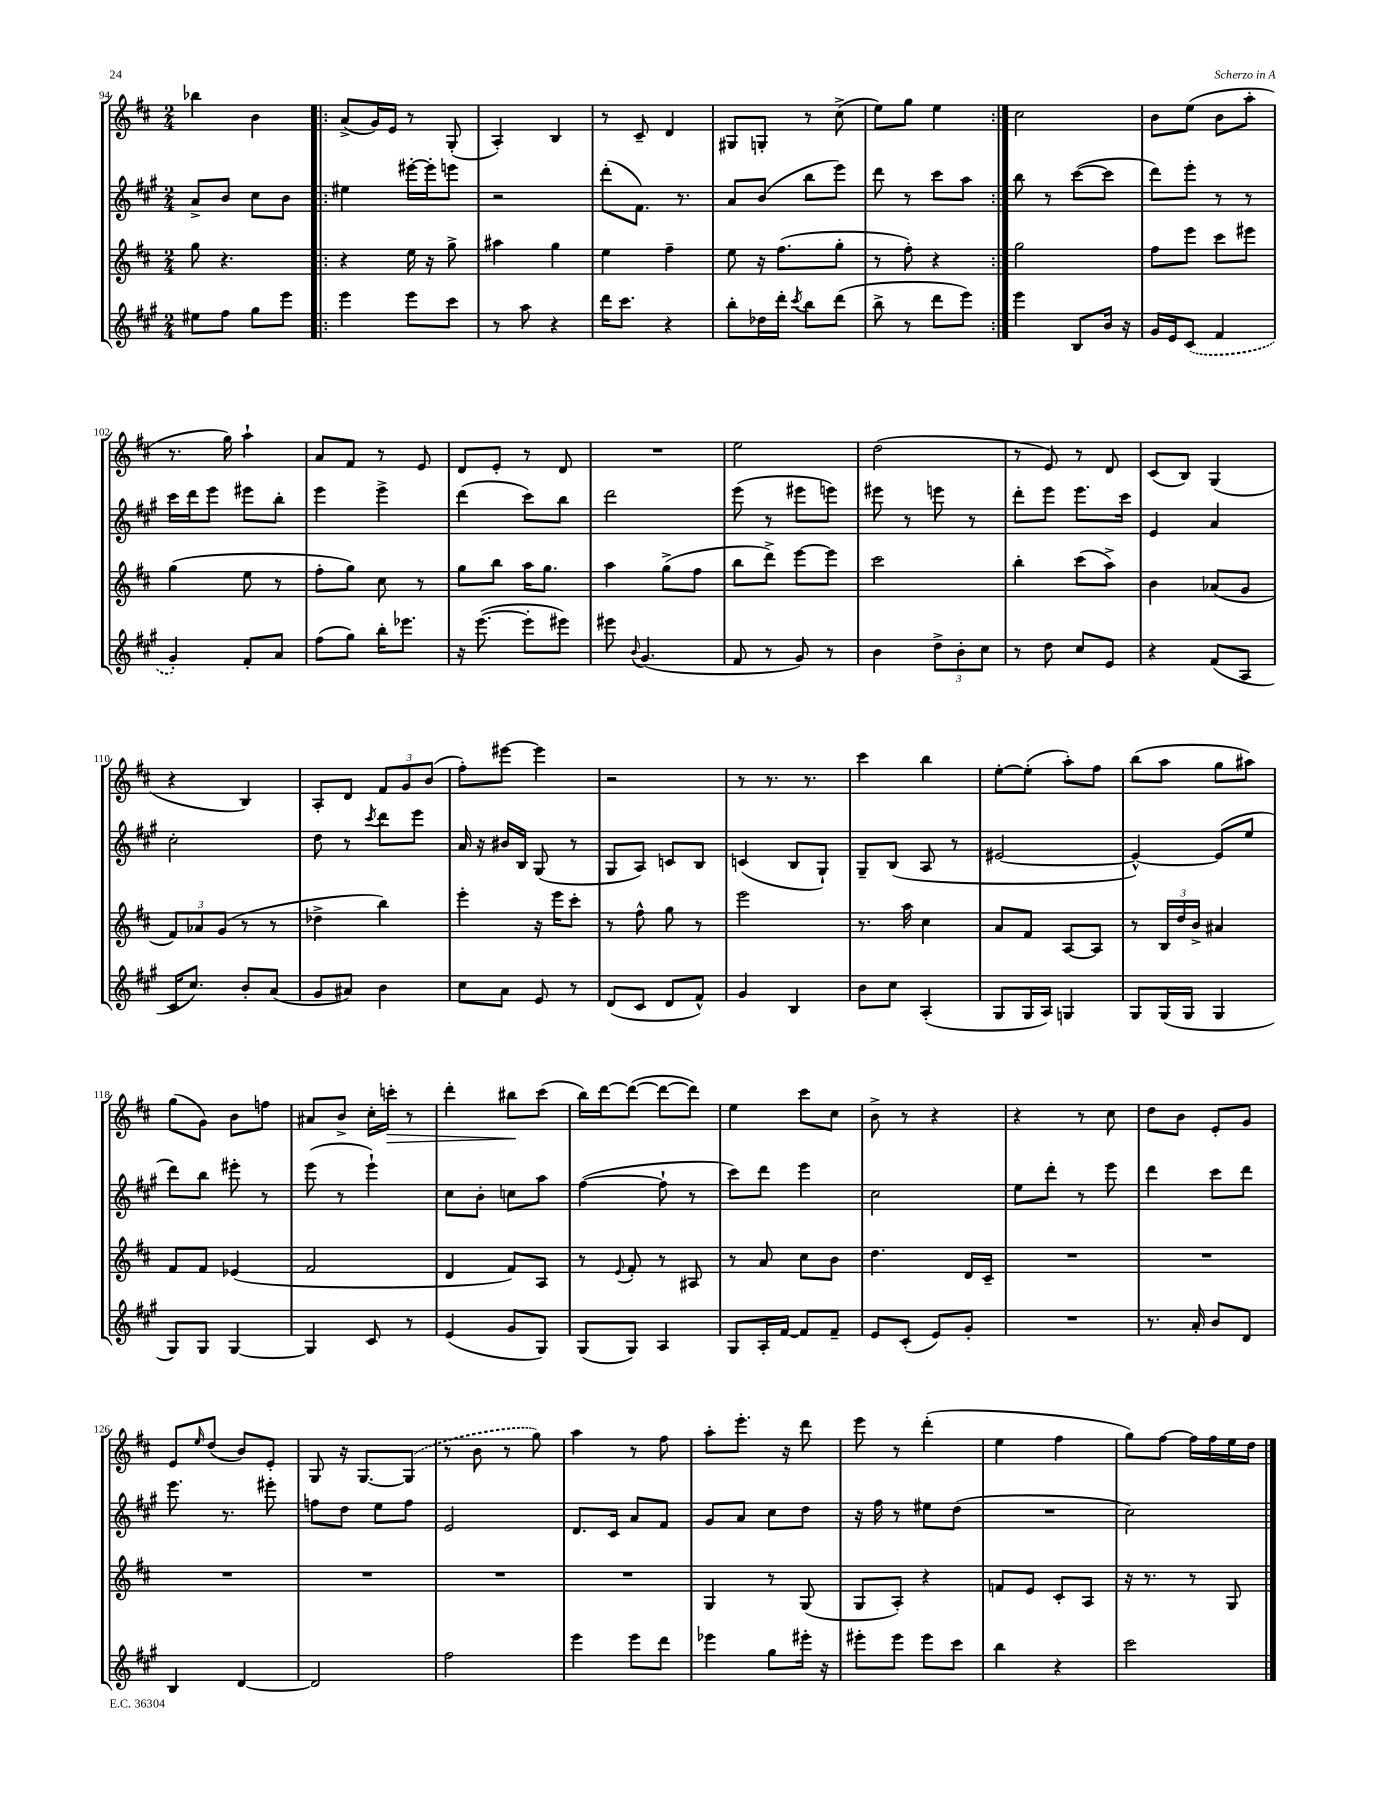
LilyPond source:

<<
\new StaffGroup <<
\new Staff = "s0" {
    \clef treble \key d \major \numericTimeSignature \time 2/4
    bes''4 b'4 |
    \repeat volta 2 { a'8->( g'16) e'16 r8 g8-.( |
    a4-.) b4 |
    r8 cis'8-- d'4 |
    gis8 g8-. r8 cis''8->( |
    e''8) g''8 e''4 | }
    cis''2 |
    b'8 e''8( b'8 a''8-. |
    r8. g''16) a''4-! |
    a'8 fis'8 r8 e'8 |
    d'8 e'8-. r8 d'8 |
    R2 |
    e''2 |
    d''2( |
    r8 e'8) r8 d'8 |
    cis'8( b8) g4( |
    r4 b4) |
    a8-. d'8 \tuplet 3/2 { fis'8 g'8 b'8( } |
    fis''8-.) eis'''8~ eis'''4 |
    r2 |
    r8 r8. r8. |
    cis'''4 b''4 |
    e''8~-. e''8-.( a''8-.) fis''8 |
    b''8( a''8 g''8 ais''8) |
    g''8( g'8) b'8 f''8 |
    ais'8 b'8-> cis''16-. c'''16-.\> r8 |
    d'''4-. bis''8\! cis'''8( |
    b''16) d'''16~ d'''8~( d'''8~ d'''8) |
    e''4 cis'''8 cis''8 |
    b'8-> r8 r4 |
    r4 r8 cis''8 |
    d''8 b'8 e'8-. g'8 |
    e'8 \grace { e''16 } d''8( b'8) e'8-. |
    g8 r16 g8.~ \once \slurDashed g8( |
    r8 b'8 r8 g''8) |
    a''4 r8 fis''8 |
    a''8-. e'''8.-. r16 d'''8 |
    e'''8 r8 d'''4-.( |
    e''4 fis''4 |
    g''8) fis''8~ fis''16 fis''16 e''16 d''16 \bar "|." |
}
\new Staff = "s1" {
    \clef treble \key a \major \numericTimeSignature \time 2/4
    a'8-> b'8 cis''8 b'8 |
    \repeat volta 2 { eis''4 eis'''16~-. eis'''16-. e'''8 |
    r2 |
    d'''8-.( fis'8.) r8. |
    a'8 b'8( b''8 e'''8) |
    d'''8 r8 cis'''8 a''8 | }
    b''8 r8 cis'''8~( cis'''8 |
    d'''8) e'''8-. r8 r8 |
    cis'''16 d'''16 e'''8 eis'''8 b''8-. |
    e'''4 e'''4-> |
    d'''4( cis'''8) b''8 |
    d'''2 |
    e'''8( r8 eis'''8 e'''8) |
    eis'''8 r8 e'''8 r8 |
    d'''8-. e'''8 e'''8. cis'''16 |
    e'4 a'4 |
    cis''2-. |
    d''8 r8 \acciaccatura { cis'''8 } d'''8 e'''8 |
    a'16 r16 bis'16 b16 gis8( r8 |
    gis8 a8) c'8 b8 |
    c'4( b8 gis8-!) |
    gis8-- b8( a8 r8 |
    eis'2~ |
    eis'4~-^) eis'8( e''8 |
    d'''8) b''8 eis'''8-. r8 |
    e'''8( r8 e'''4-!) |
    cis''8 b'8-. c''8 a''8 |
    fis''4~( fis''8-! r8 |
    cis'''8) d'''8 e'''4 |
    cis''2 |
    e''8 d'''8-. r8 e'''8 |
    d'''4 cis'''8 d'''8 |
    e'''8. r8. eis'''8-. |
    f''8 d''8 e''8 f''8 |
    e'2 |
    d'8. cis'16 a'8 fis'8 |
    gis'8 a'8 cis''8 d''8 |
    r16 fis''16 r8 eis''8 d''8( |
    R2 |
    cis''2) \bar "|." |
}
\new Staff = "s2" {
    \clef treble \key d \major \numericTimeSignature \time 2/4
    g''8 r4. |
    \repeat volta 2 { r4 e''16 r16 g''8-> |
    ais''4 g''4 |
    e''4 fis''4-- |
    e''8 r16 fis''8.( g''8-. |
    r8 fis''8-.) r4 | }
    g''2 |
    fis''8 e'''8 cis'''8 eis'''8 |
    g''4( e''8 r8 |
    fis''8-. g''8) cis''8 r8 |
    g''8 b''8 a''16 g''8. |
    a''4 g''8->( fis''8 |
    b''8 d'''8->) e'''8~ e'''8 |
    cis'''2 |
    b''4-. cis'''8( a''8->) |
    b'4 aes'8( g'8 |
    \tuplet 3/2 { fis'8) aes'8 g'8( } r8 r8 |
    des''4-> b''4) |
    e'''4-. r16 e'''16 cis'''8-. |
    r8 fis''8-^ g''8 r8 |
    e'''2 |
    r8. a''16 cis''4 |
    a'8 fis'8 a8~ a8 |
    r8 \tuplet 3/2 { b16 d''16 b'16-> } ais'4 |
    fis'8 fis'8 ees'4( |
    fis'2 |
    d'4 fis'8) a8 |
    r8 \appoggiatura { e'8 } fis'8-. r8 ais8 |
    r8 a'8 cis''8 b'8 |
    d''4. d'16 cis'16-- |
    R2 |
    R2 |
    R2 |
    R2 |
    R2 |
    R2 |
    g4 r8 g8( |
    g8 a8-.) r4 |
    f'8 e'8 cis'8-. a8 |
    r16 r8. r8 g8 \bar "|." |
}
\new Staff = "s3" {
    \clef treble \key a \major \numericTimeSignature \time 2/4
    eis''8 fis''8 gis''8 e'''8 |
    \repeat volta 2 { e'''4 e'''8 cis'''8 |
    r8 a''8 r4 |
    d'''16 cis'''8. r4 |
    b''8-. des''16 d'''16-. \acciaccatura { cis'''8 } b''8 d'''8( |
    b''8-> r8 d'''8 e'''8) | }
    e'''4 b8 b'16 r16 |
    gis'16 e'16 \once \slurDashed cis'8( fis'4 |
    gis'4-.) fis'8-. a'8 |
    fis''8( gis''8) b''16-. ees'''8. |
    r16 e'''8.~( e'''8-. eis'''8) |
    eis'''8 \appoggiatura { b'8 } gis'4.( |
    fis'8 r8 gis'8) r8 |
    b'4 \tuplet 3/2 { d''8-> b'8-. cis''8 } |
    r8 d''8 cis''8 e'8 |
    r4 fis'8( a8 |
    cis'16 cis''8.) b'8-. a'8( |
    gis'8 ais'8) b'4 |
    cis''8 a'8 e'8 r8 |
    d'8( cis'8 d'8 fis'8-^) |
    gis'4 b4 |
    b'8 cis''8 a4-.( |
    gis8 gis16 a16) g4 |
    gis8 gis16( gis16 gis4 |
    gis8) gis8 gis4~ |
    gis4 cis'8 r8 |
    e'4( gis'8 gis8) |
    gis8( gis8) a4 |
    gis8 a16-. fis'16~ fis'8 fis'8-- |
    e'8 cis'8-.( e'8) gis'8-. |
    R2 |
    r8. a'16-. b'8 d'8 |
    b4 d'4~ |
    d'2 |
    fis''2 |
    e'''4 e'''8 d'''8 |
    ees'''4 gis''8 eis'''16-. r16 |
    eis'''8-. eis'''8 eis'''8 cis'''8 |
    b''4 r4 |
    cis'''2 \bar "|." |
}
>>
>>
\layout { \context { \Score currentBarNumber = #94 } }
